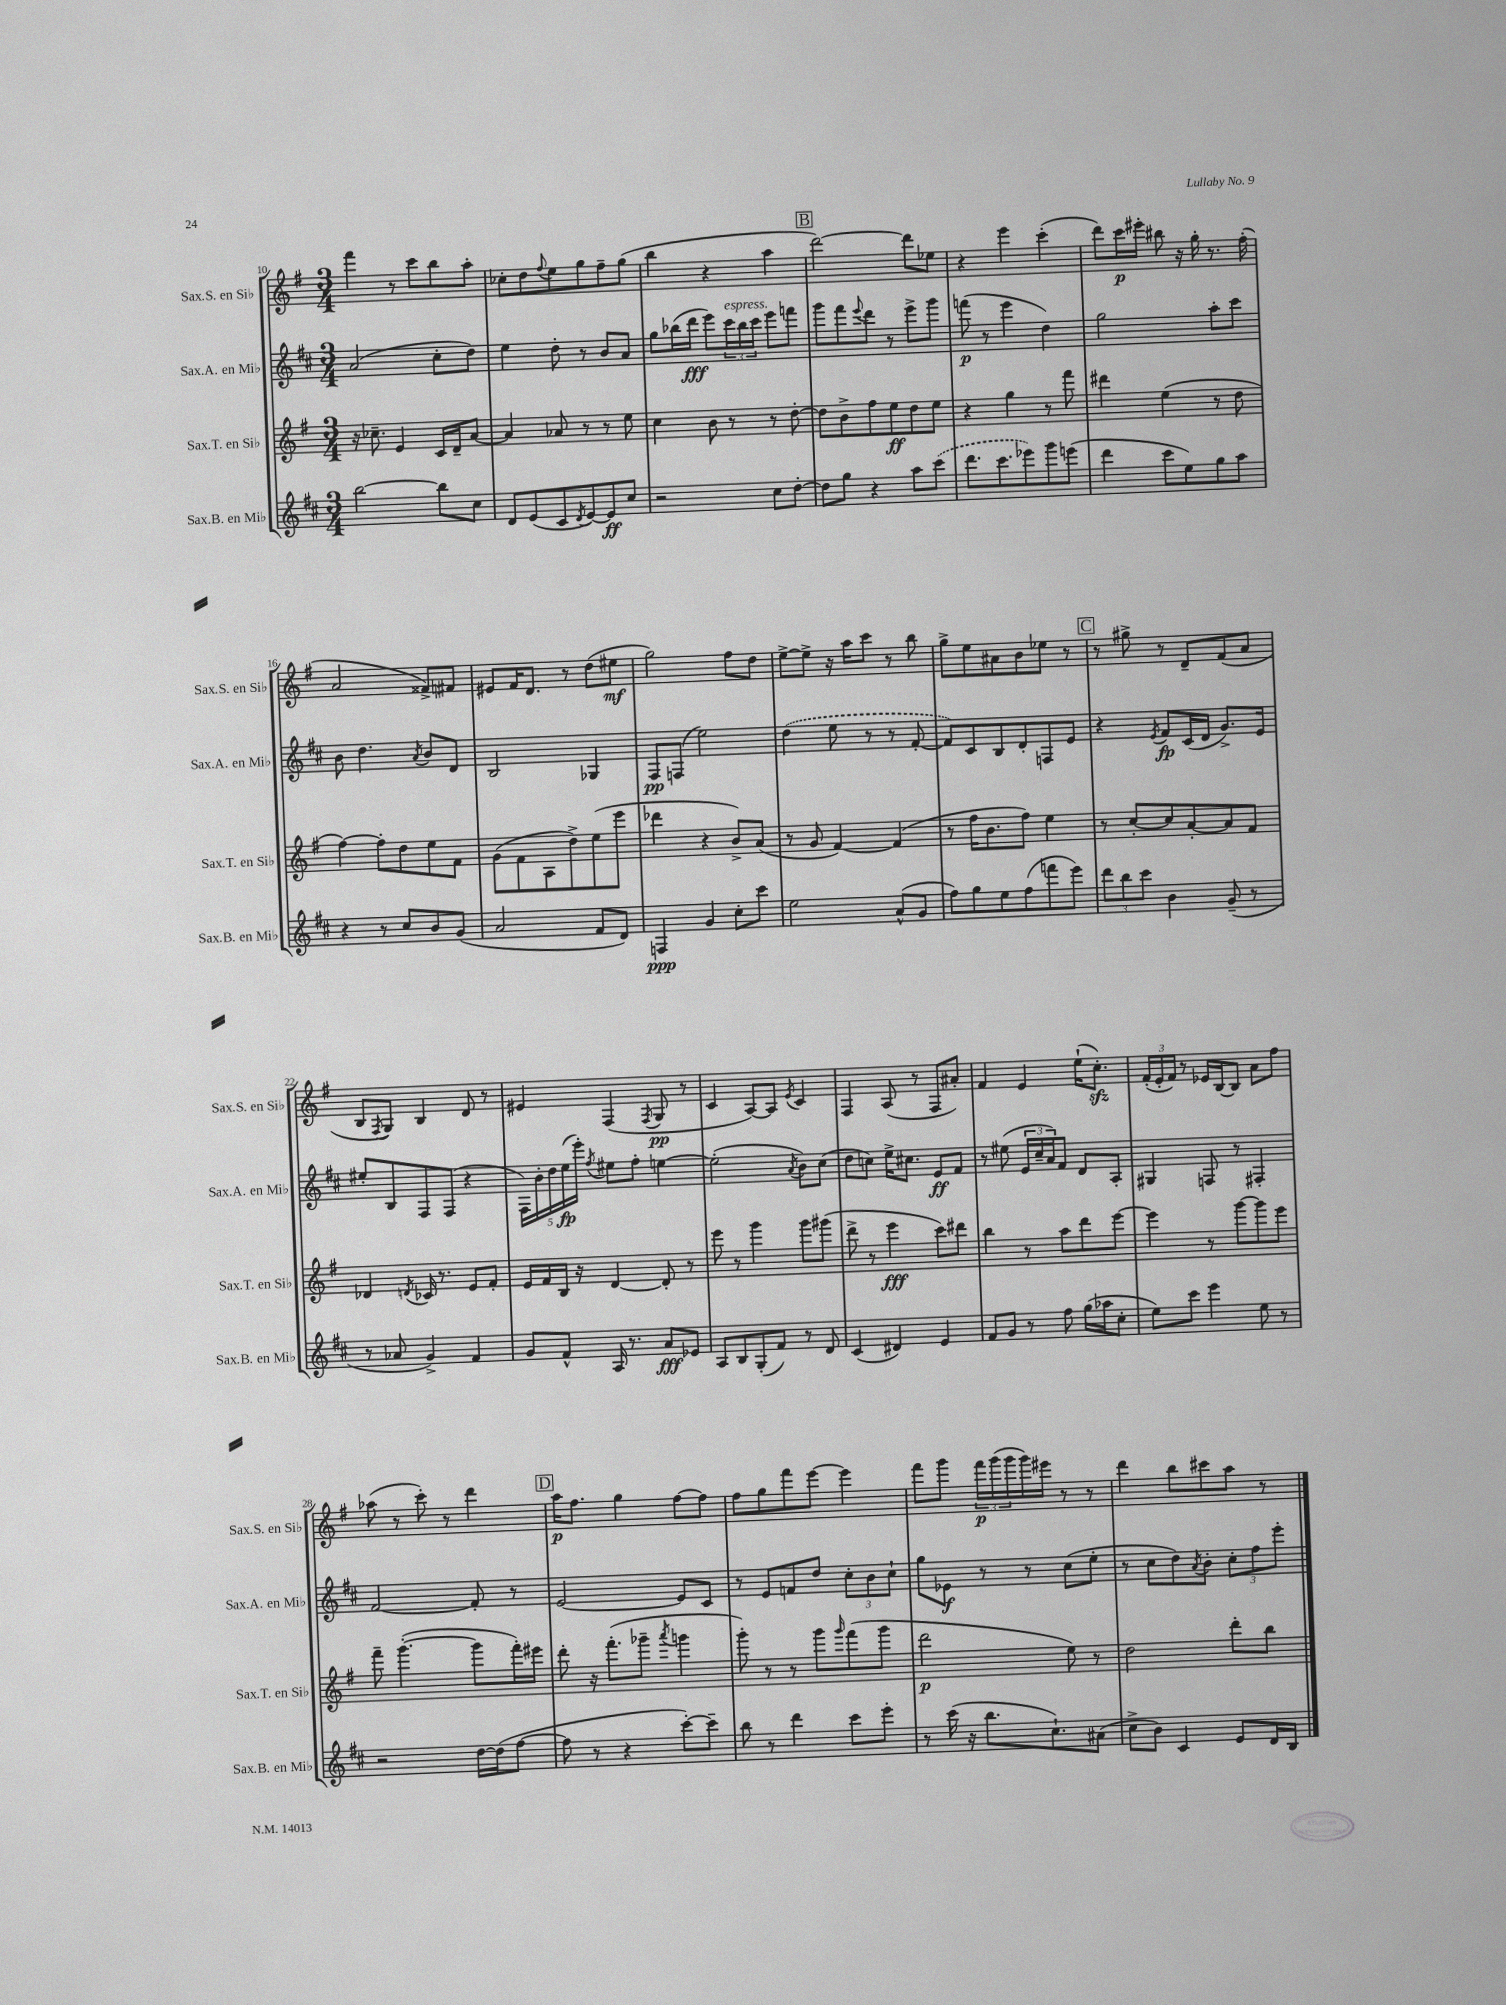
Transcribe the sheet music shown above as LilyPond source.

<<
\new StaffGroup <<
\new Staff = "s0" \with { instrumentName = "Sax.S. en Sib" shortInstrumentName = "Sax.S. en Sib" } {
    \clef treble \key g \major \numericTimeSignature \time 3/4
    fis'''4 r8 c'''8 b''8 a''8-. |
    ces''8-. d''8 \appoggiatura { fis''8 } e''8 g''8 fis''8-- g''8( |
    b''4 r4 a''4 |
    \mark \markup { \box "B" } d'''2~) d'''8 ees''8 |
    r4 e'''4 c'''4-.( |
    d'''8) c'''16\p eis'''16-. bis''8 r16 g''16-. r8. fis''16-.( |
    a'2 fisis'8->) fis'8 |
    eis'8 fis'16 d'8. r8 d''8( eis''8\mf |
    g''2) fis''8 d''8 |
    e''8~-> e''8-> r16 a''16 c'''8 r8 b''8 |
    g''8-> e''8 ais'8 b'8 ees''8 r8 |
    \mark \markup { \box "C" } r8 gis''8-> r8 d'8-- fis'8( a'8 |
    b8 \acciaccatura { fis8 } g8) b4 d'8 r8 |
    eis'4 fis4( \acciaccatura { fis8 } g8\pp r8 |
    c'4 a8~) a8 \acciaccatura { e'8 } c'4 |
    fis4 a8( r8 fis8 ais'8-.) |
    fis'4 e'4 e''16-!( c''8.-.\sfz) |
    \tuplet 3/2 { fis'16-.( e'16-. fis'16) } r8 ees'16 b16~ b8 a'8 fis''8 |
    aes''8( r8 c'''8-.) r8 d'''4 |
    \mark \markup { \box "D" } a''16\p fis''8. g''4 fis''8~ fis''8 |
    fis''8 g''8 fis'''8 e'''8~ e'''4 |
    fis'''8 g'''8 \tuplet 3/2 { fis'''16\p g'''16( g'''16 } g'''16) eis'''16 r8 r8 |
    d'''4 b''8 cis'''8 a''8 r8 \bar "|." |
}
\new Staff = "s1" \with { instrumentName = "Sax.A. en Mib" shortInstrumentName = "Sax.A. en Mib" } {
    \clef treble \key d \major \numericTimeSignature \time 3/4
    a'2( cis''8-. d''8) |
    e''4 d''8-. r8 b'8 a'8 |
    g''8 bes''16( d'''16\fff e'''8) \tuplet 3/2 { cis'''16^\markup { \italic "espress." } bes''16 cis'''16 } e'''8 f'''8 |
    \mark \markup { \box "B" } g'''8 fis'''8 \appoggiatura { e'''8 } d'''8 r8 e'''8-> g'''8 |
    f'''8\p( r8 e'''4 d''4) |
    g''2 a''8-. cis'''8 |
    b'8 d''4. \acciaccatura { a'8 } b'8 d'8 |
    b2 ges4 |
    fis8\pp f8( e''2) |
    \once \slurDashed d''4( e''8 r8 r8 fis'8~-. |
    fis'8) cis'8 b8 d'8-. f8 e'8 |
    \mark \markup { \box "C" } r4 \acciaccatura { e'8 } fis'8\fp cis'16( d'16 g'8.->) e'16 |
    eis''8-. b8 fis8 fis8( r4 |
    \tuplet 5/4 { fis16) b'16-. d''16 e''16\fp( e'''16-.) } \acciaccatura { fis''8 } eis''8 fis''8-. e''4~ |
    e''2-.( \acciaccatura { a'8 } b'8) cis''8( |
    d''8 c''8) e''16-> cis''8. e'8\ff fis'8 |
    r8 eis''8( \tuplet 3/2 { e'16 cis''16-- a'16) } fis'8 d'8 a8-. |
    gis4 f8 r8 fis4-. |
    fis'2~ fis'8-. r8 |
    \mark \markup { \box "D" } e'2~ e'8 cis'8 |
    r8 e'8 f'8 d''8 \tuplet 3/2 { cis''8-. b'8 cis''8-! } |
    g''8 ees'8\f r8 r8 cis''8( e''8-. |
    r8 cis''8 d''8) \acciaccatura { a'8 } b'8-. \tuplet 3/2 { cis''8-. fis''8 e'''8-. } \bar "|." |
}
\new Staff = "s2" \with { instrumentName = "Sax.T. en Sib" shortInstrumentName = "Sax.T. en Sib" } {
    \clef treble \key g \major \numericTimeSignature \time 3/4
    r16 ces''8.-- e'4 c'16 d'16-- a'8~ |
    a'4 aes'8 r8 r8 e''8 |
    c''4 b'8 r8 r8 d''8~-. |
    \mark \markup { \box "B" } d''8 b'8-> fis''8 e''8\ff d''8 e''8 |
    r4 g''4 r8 fis'''8 |
    dis'''4 e''4( r8 d''8 |
    fis''4~) fis''8-. d''8 e''8 fis'8 |
    g'8( fis'8 a8 d''8->) e''8( e'''8 |
    des'''4 r4 b'8->) a'8( |
    r8 g'8 fis'4~) fis'4( |
    r8 fis''16 b'8. fis''8) e''4 |
    \mark \markup { \box "C" } r8 c''8~-. c''8 a'8~-. a'8 fis'8 |
    des'4 \acciaccatura { d'8 } ces'16 r8. e'8 fis'8-. |
    e'16 fis'16 b16 r16 d'4~ d'8-. r8 |
    e'''8 r8 g'''4 g'''8 gis'''8( |
    d'''8-> r8 e'''4\fff c'''8) dis'''8 |
    b''4 r8 a''8 d'''8 e'''8~ |
    e'''4 r8 g'''8~ g'''8 e'''8 |
    fis'''8-- g'''4.~-.( g'''8 fis'''16-.) eis'''16 |
    \mark \markup { \box "D" } d'''8-. r16 fis'''8.-.( ges'''8-- \acciaccatura { a'''8 } g'''4 |
    g'''8-.) r8 r8 g'''8 \grace { g'''16 } fis'''8( g'''8 |
    d'''2\p e''8) r8 |
    d''2 d'''8-. b''8 \bar "|." |
}
\new Staff = "s3" \with { instrumentName = "Sax.B. en Mib" shortInstrumentName = "Sax.B. en Mib" } {
    \clef treble \key d \major \numericTimeSignature \time 3/4
    b''2~ b''8 cis''8 |
    d'8 e'8( cis'8 \acciaccatura { d'8 } e'8~) e'8\ff cis''8 |
    r2 cis''8 d''8~-. |
    \mark \markup { \box "B" } d''8 g''8 r4 a''8 \once \slurDashed cis'''8( |
    d'''8. cis'''8. ees'''8) g'''8 e'''8( |
    d'''4 cis'''8 e''8) g''8 a''8 |
    r4 r8 cis''8 b'8 g'8( |
    a'2 fis'8 d'8) |
    f4\ppp g'4 cis''8-. cis'''8 |
    e''2 a'8-^( g'8 |
    fis''8) g''8 e''8 fis''8( f'''8 e'''8) |
    \mark \markup { \box "C" } \tuplet 3/2 { d'''8 b''8 cis'''8 } b'4 g'8--( r8 |
    r8 aes'8 g'4->) fis'4 |
    g'8 fis'8-^ a16 r8. a'8\fff ees'8 |
    a8 b8 g8-.( fis'8) r8 d'8 |
    cis'4( dis'4) e'4 |
    fis'8 g'8 r8 fis''8 g''16( aes''16 cis''8-. |
    e''8) cis'''8 e'''4 e''8 r8 |
    r2 d''16~ d''16( fis''8~ |
    \mark \markup { \box "D" } fis''8 r8 r4 cis'''8~-.) cis'''8-- |
    b''8 r8 d'''4 cis'''8 e'''8-. |
    r8 cis'''16( r16 b''8. cis''8.-!) ais'8( |
    cis''8-> b'8) cis'4 e'8 d'16 b16 \bar "|." |
}
>>
>>
\layout { \context { \Score currentBarNumber = #10 } }
